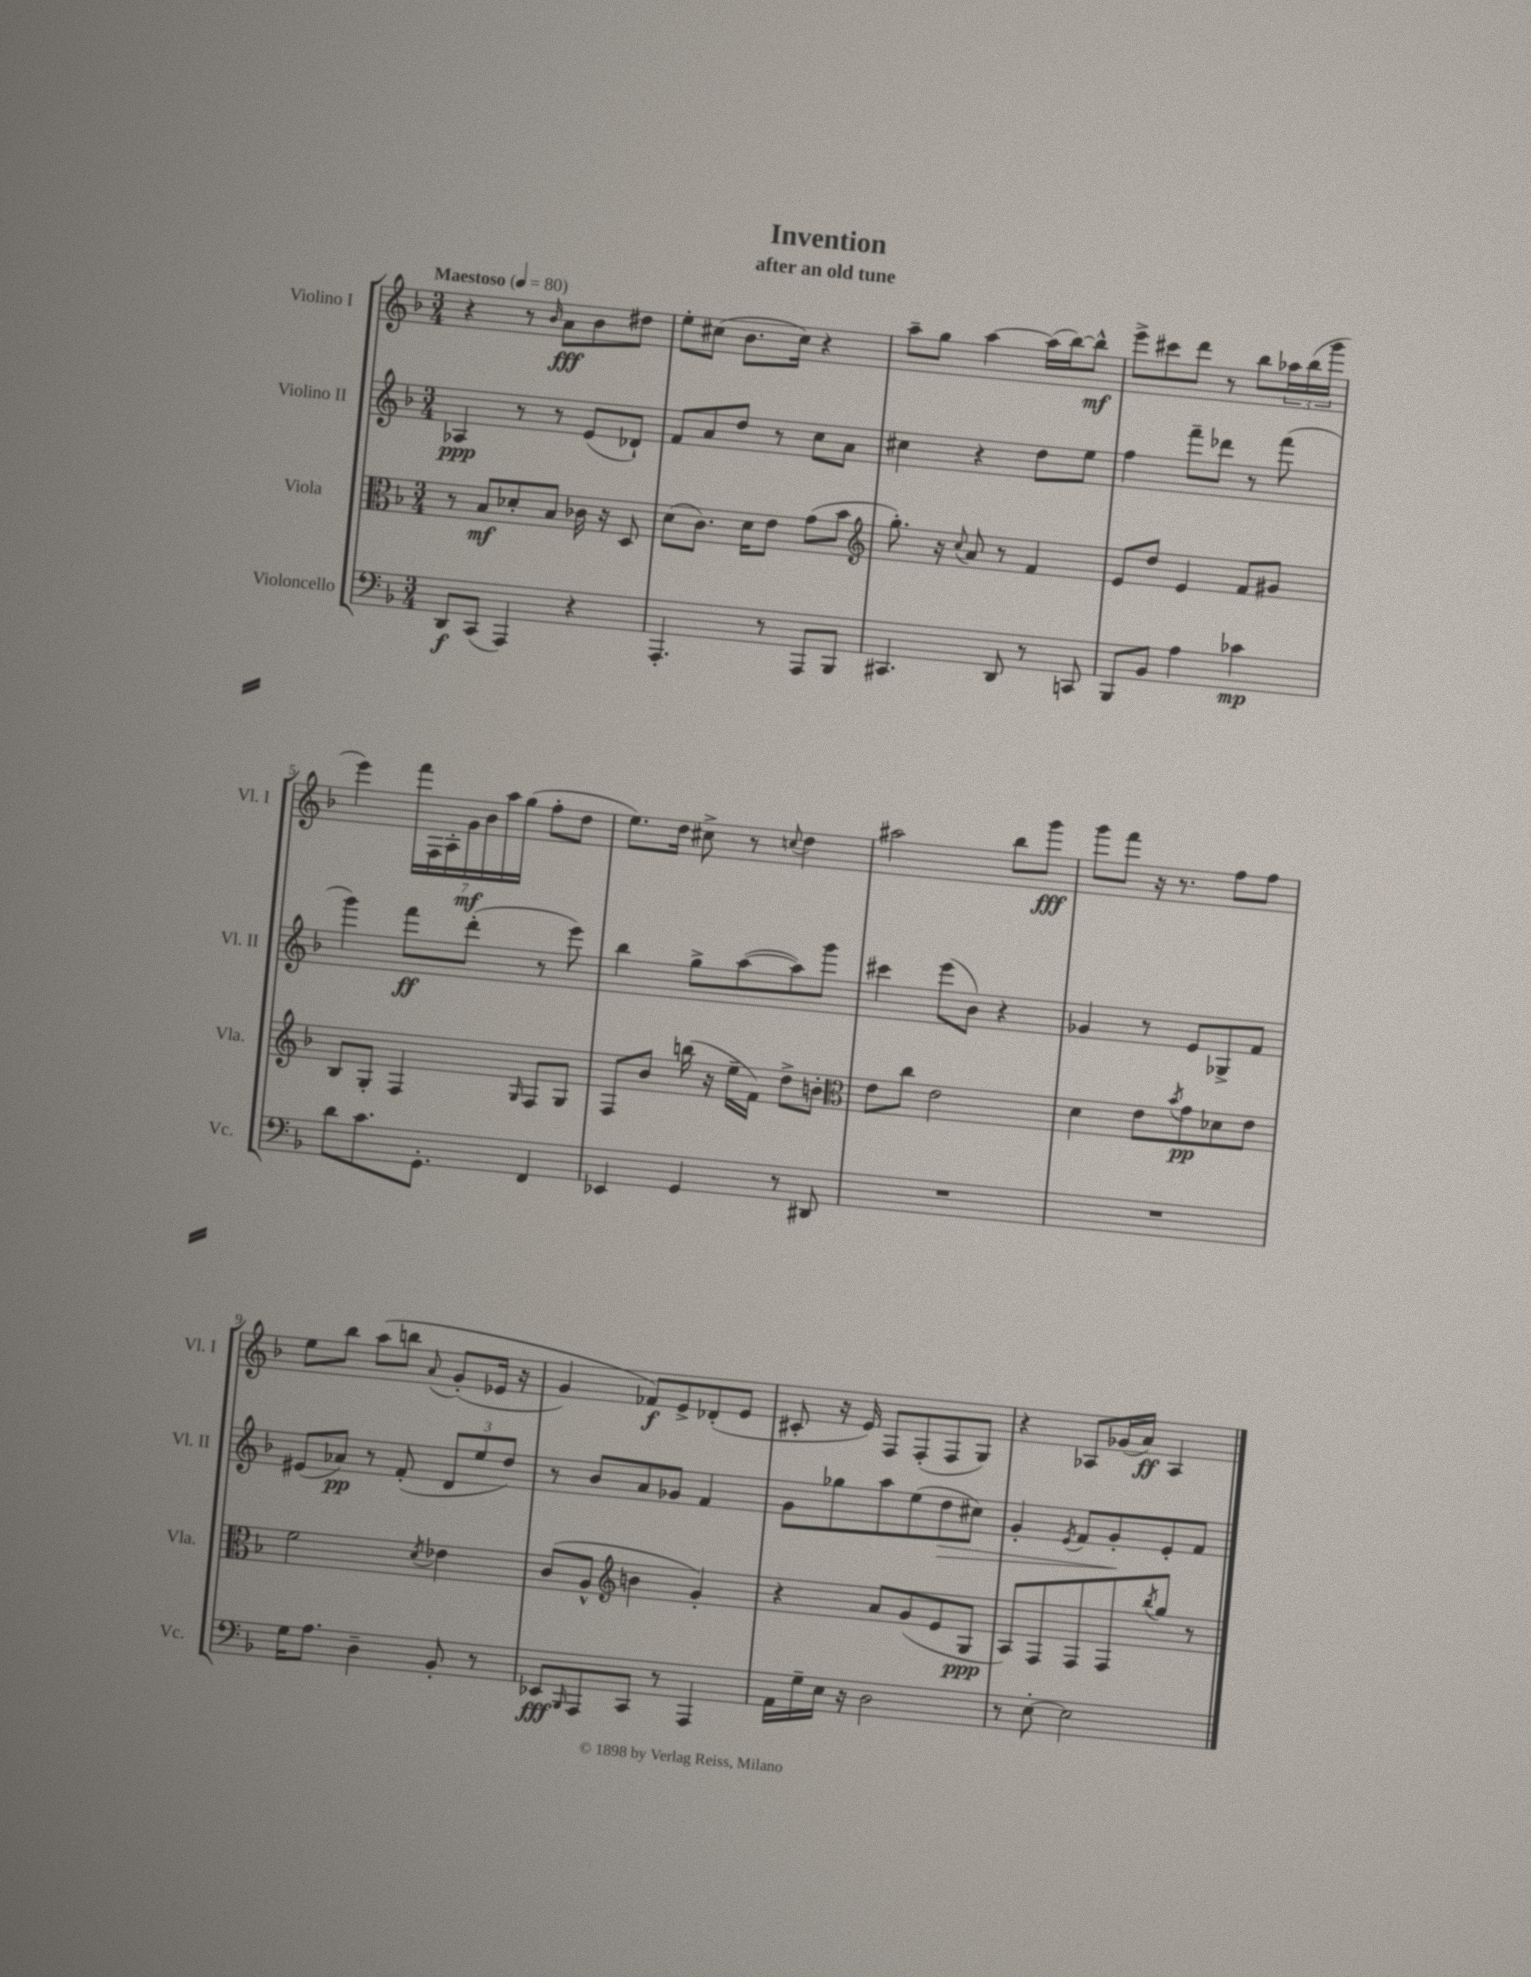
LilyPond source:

\header { title = "Invention" subtitle = "after an old tune" }
<<
\new StaffGroup <<
\new Staff = "s0" \with { instrumentName = "Violino I" shortInstrumentName = "Vl. I" } {
    \clef treble \key f \major \numericTimeSignature \time 3/4 \tempo "Maestoso" 4 = 80
    r4 r8 \grace { bes'16 } a'8\fff bes'8 dis''8 |
    e''8-. cis''8( bes'8. cis''16) r4 |
    a''8-- g''8 a''4~ a''16( bes''16~) bes''8-^\mf |
    e'''8-> cis'''8 d'''8 r8 bes''8 \tuplet 3/2 { aes''16 bes''16( g'''16 } |
    e'''4) \tuplet 7/4 { f'''16 f16 a16-. g'16\mf bes'16 a''16 g''16( } f''8-. d''8 |
    e''8.) d''16 cis''8-> r8 \appoggiatura { c''8 } d''4 |
    ais''2 bes''8 g'''8\fff |
    g'''8 f'''8 r16 r8. f''8 f''8 |
    e''8 bes''8 a''8\( b''8 \appoggiatura { a'8 } g'8-.( ees'16 r16 |
    g'4) fes'8\f\) e'8-> des'8-.( e'8 |
    cis'8-. r16 e'16) f8 f8-.( f8 g8) |
    r4 aes8 ges'16( a'16\ff) aes4 \bar "|." |
}
\new Staff = "s1" \with { instrumentName = "Violino II" shortInstrumentName = "Vl. II" } {
    \clef treble \key f \major \numericTimeSignature \time 3/4
    aes4\ppp r8 r8 e'8( des'8-!) |
    f'8 a'8 d''8 r8 c''8 a'8 |
    cis''4 r4 d''8 e''8 |
    f''4 f'''8-- des'''8 r8 f'''8( |
    g'''4) f'''8\ff d'''8-.( r8 e'''8) |
    bes''4 g''8-> a''8~( a''8) g'''8 |
    cis'''4 e'''8( bes'8) r4 |
    ges'4 r8 e'8 ges8-> f'8 |
    eis'8( aes'8\pp) r8 f'8-.( \tuplet 3/2 { d'8 e''8 d''8) } |
    r8 bes'8 a'8 ges'8 f'4 |
    g'8 ges''8 a''8 e''8( d''8\> cis''8) |
    g'4-. \acciaccatura { e'8 } f'8 g'8-.\! e'8-. f'8 \bar "|." |
}
\new Staff = "s2" \with { instrumentName = "Viola" shortInstrumentName = "Vla." } {
    \clef alto \key f \major \numericTimeSignature \time 3/4
    r8 bes8\mf des'8-. bes8 ces'16 r16 d8 |
    d'8( c'8.) d'16 e'8 g'8( bes'8 |
    \clef treble g''8.-.) r16 \appoggiatura { c''8 } a'8 r8 f'4 |
    e'8 d''8 e'4 f'8 gis'8 |
    bes8 g8-. f4 \grace { g16 } f8 g8 |
    f8 bes'8 b''16( r16 e''16-- f'16) d''8-> b'8-. |
    \clef alto e'8 c''8 e'2 |
    d'4 e'8 \acciaccatura { bes'8 } g'8\pp des'8 e'8 |
    f'2 \acciaccatura { d'8 } ees'4 |
    c'8( a8-^ \clef treble b'4 g'4-.) |
    r4 a'8 g'8( e'8 g8\ppp |
    a8) f8 f8 f8 \acciaccatura { bes''8 } g''8 r8 \bar "|." |
}
\new Staff = "s3" \with { instrumentName = "Violoncello" shortInstrumentName = "Vc." } {
    \clef bass \key f \major \numericTimeSignature \time 3/4
    d,8\f c,8( a,,4) r4 |
    a,,4.-. r8 a,,8 bes,,8 |
    cis,4. d,8 r8 c,8 |
    bes,,8 bes,8 a4 ces'4\mp |
    d'8 c'8. g,8.-. f,4 |
    ees,4 g,4 r8 dis,8 |
    R2. |
    R2. |
    g16 a8. d4-- bes,8-. r8 |
    ees,8\fff \grace { bes,,16 } a,,8 c,8 r8 a,,4 |
    a,16 g16-- e16 r16 d2 |
    r8 e8~-. e2 \bar "|." |
}
>>
>>
